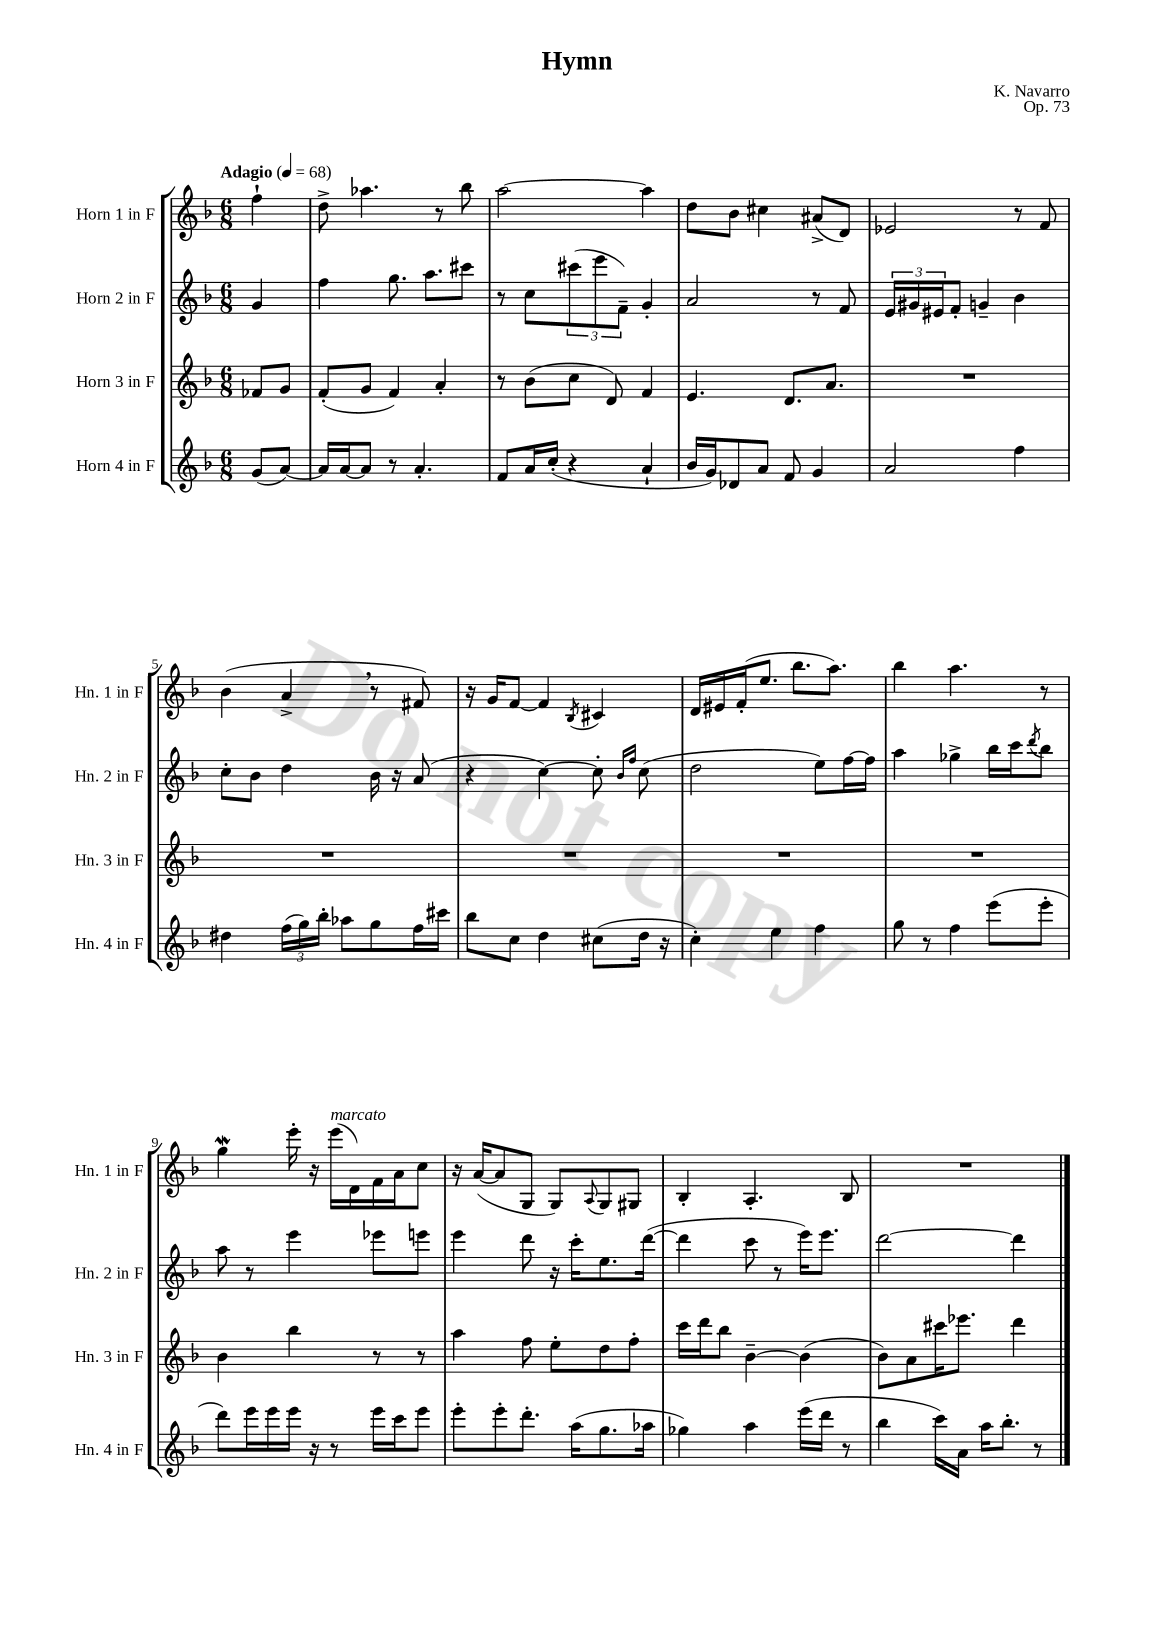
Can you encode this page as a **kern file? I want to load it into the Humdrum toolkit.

**kern	**kern	**kern	**kern
*part4	*part3	*part2	*part1
*staff4	*staff3	*staff2	*staff1
*I"Horn 4 in F	*I"Horn 3 in F	*I"Horn 2 in F	*I"Horn 1 in F
*I'Hn. 4 in F	*I'Hn. 3 in F	*I'Hn. 2 in F	*I'Hn. 1 in F
*clefG2	*clefG2	*clefG2	*clefG2
*k[b-]	*k[b-]	*k[b-]	*k[b-]
*M6/8	*M6/8	*M6/8	*M6/8
*MM68	*MM68	*MM68	*MM68
=	=	=	=
!	!	!	!LO:TX:a:B:t=Adagio
(8g/L	8f-X/L	4g/	4ff`\
[8a/J)	8g/J	.	.
=1	=1	=1	=1
16a/LL]	(8f'/L	4ff\	8dd^\
[16a/J	.	.	.
8a/J]	8g/J	.	4.aa-X\
8r	4f/)	8.gg\	.
4.a'/	.	.	.
.	.	8.aa\L	.
.	4a'/	.	8r
.	.	8ccc#X\J	8bb-\
=2	=2	=2	=2
8f/L	8r	8r	[2aa\
16a/L	(8b-\L	8cc\L	.
(16cc'/JJ	.	.	.
4r	8cc\J	(12ccc#X\	.
.	.	12eee\	.
.	8d/)	.	.
.	.	12f~\J)	.
4a`/	4f/	4g'/	4aa\]
=3	=3	=3	=3
16b-/LL	4.e/	2a/	8dd\L
16g/J)	.	.	.
8d-X/	.	.	8b-\J
8a/J	.	.	4cc#X\
8f/	8.d/L	.	.
4g/	.	8r	(8a#X^/L
.	8.a/J	.	.
.	.	8f/	8d/J)
=4	=4	=4	=4
2a/	2.r	24e/LL	2e-X/
.	.	24g#X/	.
.	.	24e#X/J	.
.	.	8f'/J	.
.	.	4gn~/	.
4ff\	.	4b-\	8r
.	.	.	8f/
!!LO:LB:g=z
=5	=5	=5	=5
4dd#X\	2.r	8cc'\L	(4b-\
.	.	8b-\J	.
(24ff\LL	.	4dd\	4a^,/
24gg\)	.	.	.
24bb-'\JJ	.	.	.
8aa-X\L	.	.	.
8gg\	.	16b-\	8r
.	.	16r	.
16ff\L	.	(8a/	8f#X/)
16ccc#X\JJ	.	.	.
=6	=6	=6	=6
8bb-\L	2.r	4r	16r
.	.	.	16g/KL
8cc\J	.	.	[8f/J
4dd\	.	[4cc\)	4f/]
.	.	.	8qB-/
(8cc#X\L	.	8cc'\]	4c#X/
.	.	16qqb-/LL	.
.	.	16qqff/JJ	.
16dd\Jk	.	(8cc\	.
16r	.	.	.
=7	=7	=7	=7
4cc'\)	2.r	2dd\	16d/LL
.	.	.	16e#X/
.	.	.	(16f'/J
.	.	.	8.ee/J
4ee\	.	.	.
.	.	.	8.bb-\L
4ff\	.	8ee\L)	.
.	.	.	8.aa\J)
.	.	[16ff\L	.
.	.	16ff\JJ]	.
=8	=8	=8	=8
8gg\	2.r	4aa\	4bb-\
8r	.	.	.
4ff\	.	4gg-X^\	4.aa\
(8eee\L	.	16bb-\LL	.
.	.	16ccc\J	.
.	.	8qddd/	.
8eee'\J	.	8bb-\J	8r
!!LO:LB:g=z
=9	=9	=9	=9
8ddd\L)	4b-\	8aa\	4ggW\
16eee\L	.	8r	.
16eee\	.	.	.
16eee\JJ	4bb-\	4eee\	16eee'\
16r	.	.	16r
!	!	!	!LO:TX:a:i:t=marcato
8r	.	.	(16eee\LL
.	.	.	16d\)
16eee\LL	8r	8eee-X\L	16f\
16ccc\J	.	.	16a\J
8eee\J	8r	8eeen\J	8cc\J
=10	=10	=10	=10
8eee'\L	4aa\	4eee\	16r
.	.	.	([16a/KL
8eee'\	.	.	8a/]
8.ddd'\J	8ff\	8ddd\	8G/J
.	8ee'\L	16r	8G/L)
(16aa\KL	.	16ccc'\KL	.
.	.	.	8qqA/
8.gg\	8dd\	8.ee\	8G/
.	8ff'\J	.	8G#X/J
16aa-X\Jk	.	([16ddd\Jk	.
=11	=11	=11	=11
4gg-X\)	16ccc\LL	4ddd\]	4B-'/
.	16ddd\J	.	.
.	8bb-\J	.	.
4aa\	[4b-~\	8ccc\	4.A'/
.	.	8r	.
(16eee\LL	(4b-\]	16eee\KL)	.
16ddd\JJ	.	8.eee\J	.
8r	.	.	8B-/
=12	=12	=12	=12
4bb-\	8b-\L)	[2ddd\	2.r
.	8a\	.	.
16ccc\LL)	16ccc#X\K	.	.
16a\JJ	8.eee-X\J	.	.
16aa\KL	.	.	.
8.bb-'\J	.	.	.
.	4ddd\	4ddd\]	.
8r	.	.	.
==	==	==	==
*-	*-	*-	*-
